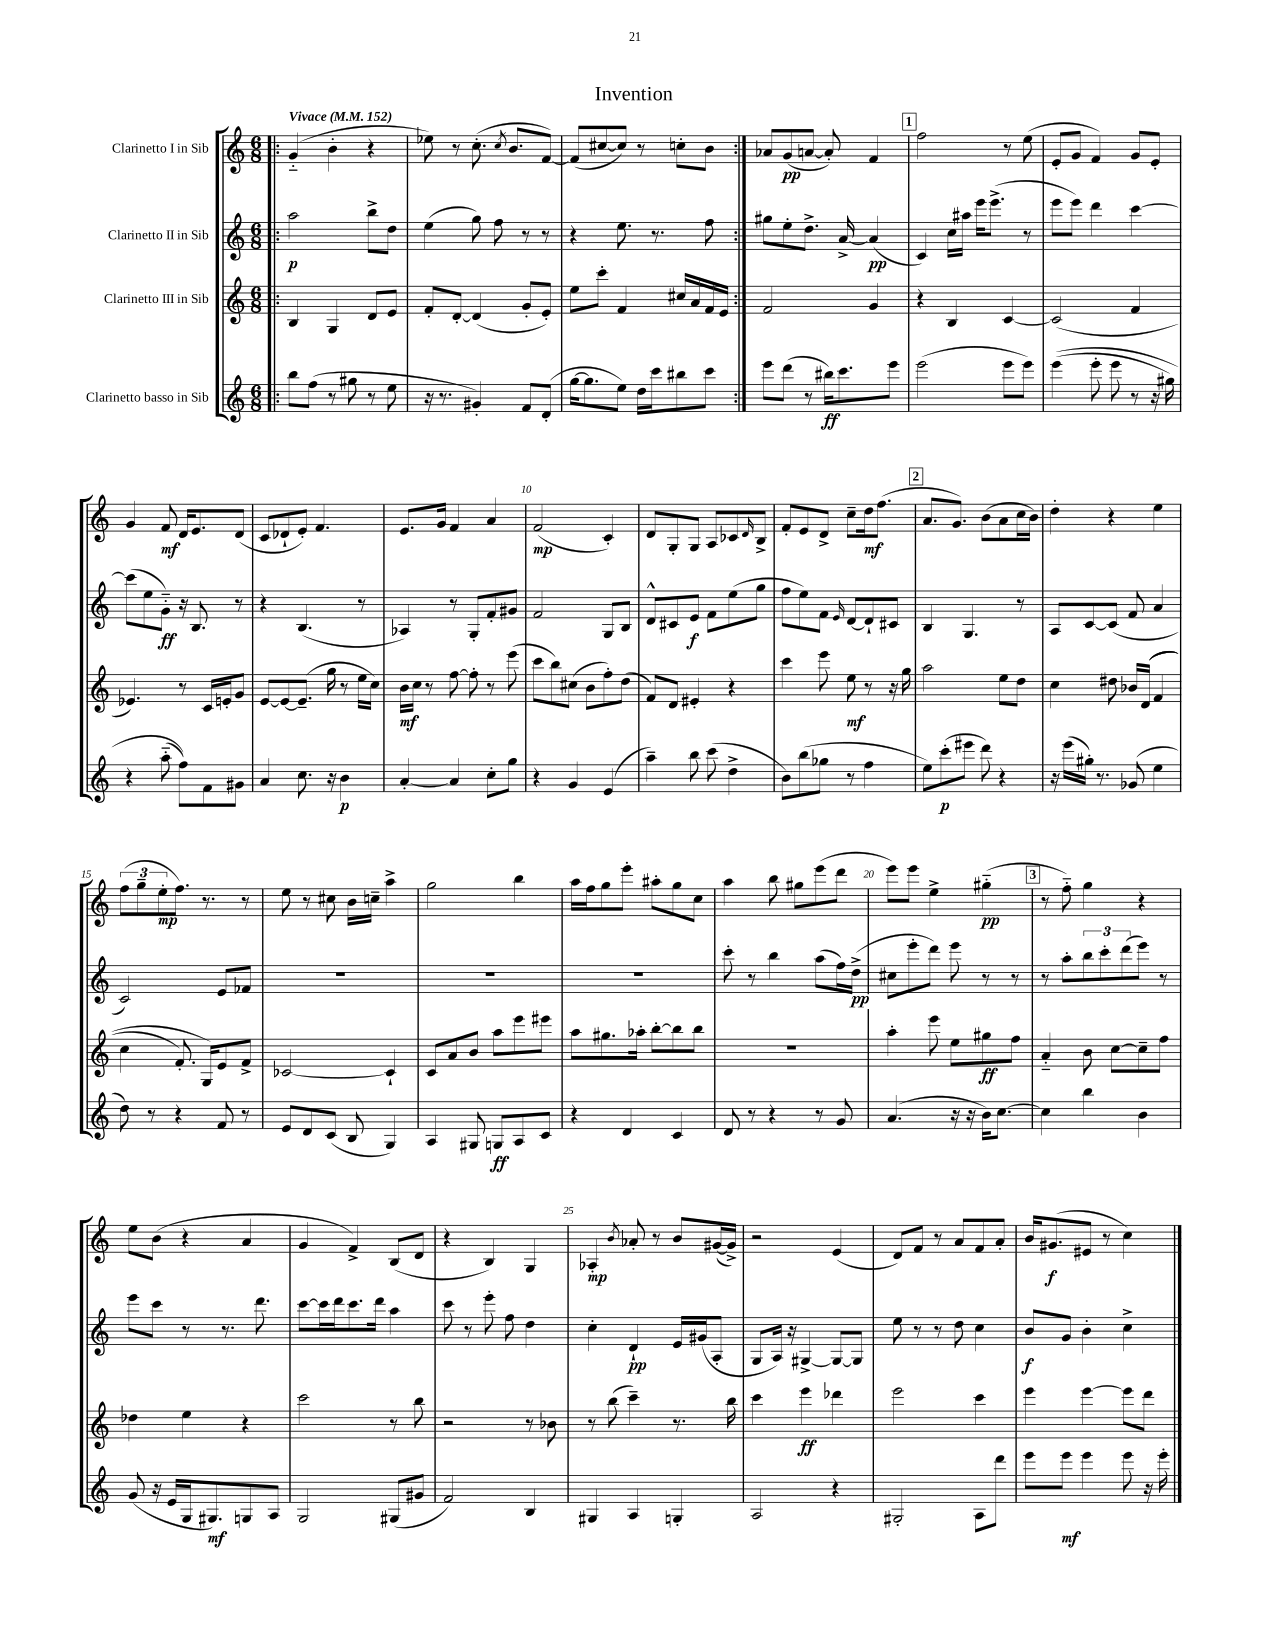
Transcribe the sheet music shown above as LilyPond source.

\header { title = "Invention" }
<<
\new StaffGroup <<
\new Staff = "s0" \with { instrumentName = "Clarinetto I in Sib" } {
    \clef treble \key c \major \numericTimeSignature \time 6/8 \tempo "Vivace" 4 = 152
    \repeat volta 2 { \bar ".|:" g'4-_( b'4-. r4 |
    ees''8) r8 c''8.-.( \acciaccatura { c''8 } b'8. f'8~) |
    f'8( cis''8~ cis''8) r8 c''8-. b'8 | }
    aes'8 g'8\pp( a'8~ a'8-.) f'4 |
    \mark \markup { \box "1" } f''2 r8 e''8( |
    e'8-. g'8 f'4) g'8 e'8-. |
    g'4 f'8\mf d'16 e'8. d'8( |
    c'8 des'8-! e'8-.) f'4. |
    e'8. g'16 f'4 a'4 |
    f'2\mp( c'4-.) |
    d'8 g8-. g8 a8 ces'8 \grace { d'16 } b8-> |
    f'8-. e'8 d'8-> c''8-- d''16\mf f''8.( |
    \mark \markup { \box "2" } a'8. g'8.) b'8( a'8 c''16 b'16) |
    d''4-. r4 e''4 |
    \tuplet 3/2 { f''8( g''8-- e''8-.\mp } f''8.) r8. r8 |
    e''8 r8 cis''8 b'16 c''16-- a''4-> |
    g''2 b''4 |
    a''16 f''16 g''8 e'''8-. ais''8-. g''8 c''8 |
    a''4 b''8 gis''8 e'''8( d'''8 |
    e'''8) e'''8 e''4-> gis''4-_\pp( |
    \mark \markup { \box "3" } r8 f''8-_) g''4 r4 |
    e''8 b'8( r4 a'4 |
    g'4 f'4->) b8( d'8 |
    r4 b4) g4 |
    aes4-.\mp \acciaccatura { b'8 } aes'8-. r8 b'8 gis'16~( gis'16->) |
    r2 e'4( |
    d'8) f'8 r8 a'8 f'8 a'8-. |
    b'16 gis'8.\f( eis'8 r8 c''4) \bar "|." |
}
\new Staff = "s1" \with { instrumentName = "Clarinetto II in Sib" } {
    \clef treble \key c \major \numericTimeSignature \time 6/8
    \repeat volta 2 { \bar ".|:" a''2\p b''8-> d''8 |
    e''4( g''8) f''8 r8 r8 |
    r4 e''8. r8. f''8 | }
    gis''8 e''8-. d''8.-> a'16~-> a'4\pp( |
    \mark \markup { \box "1" } c'4) c''16 ais''16 e'''16 e'''8.->( r8 |
    e'''8 e'''8) d'''4 c'''4~ |
    c'''8( e''8 g'8-_\ff) r16 b8. r8 |
    r4 b4.( r8 |
    aes4) r8 g8-. f'8-. gis'8 |
    f'2 g8 b8 |
    d'8-^ cis'8 e'8\f f'8 e''8( g''8 |
    f''8 e''8) f'8 \grace { e'16 } d'8~ d'8-! cis'8 |
    \mark \markup { \box "2" } b4 g4. r8 |
    a8 c'8~ c'8( f'8 a'4 |
    c'2) e'8 fes'8 |
    R2. |
    R2. |
    R2. |
    c'''8-. r8 b''4 a''8( f''16) d''16->\pp( |
    cis''8 e'''8-. d'''8) e'''8 r8 r8 |
    \mark \markup { \box "3" } r8 a''8-. \tuplet 3/2 { b''8 c'''8-. d'''8( } e'''8) r8 |
    e'''8 c'''8 r8 r8. d'''8. |
    c'''8~ c'''16 d'''16 c'''8. d'''16 a''4 |
    c'''8 r8 e'''8-. f''8 d''4 |
    c''4-. d'4-!\pp e'16 gis'16( a8-. |
    g8 a16) r16 gis4~-> gis8~ gis8 |
    e''8 r8 r8 d''8 c''4 |
    b'8\f g'8 b'4-. c''4-> \bar "|." |
}
\new Staff = "s2" \with { instrumentName = "Clarinetto III in Sib" } {
    \clef treble \key c \major \numericTimeSignature \time 6/8
    \repeat volta 2 { \bar ".|:" b4 g4 d'8 e'8 |
    f'8-. d'8~-. d'4( g'8-. e'8-.) |
    e''8 c'''8-. f'4 cis''16 a'16 f'16 e'16 | }
    f'2 g'4 |
    \mark \markup { \box "1" } r4 b4 c'4~ |
    c'2( f'4 |
    ees'4.) r8 c'16 e'16-. g'8 |
    e'8~ e'8~ e'8.--( g''16 r8 e''16 c''16) |
    b'16\mf c''16 r8 f''8~ f''8-. r8 e'''8( |
    c'''8 b''8) cis''8( b'8 f''8-.) d''8( |
    f'8) d'8 eis'4-. r4 |
    c'''4 e'''8 e''8\mf r8 r16 g''16 |
    \mark \markup { \box "2" } a''2 e''8 d''8 |
    c''4 dis''8 bes'16 d'16(\( f'4 |
    c''4 f'8.-.) g16\) e'8 f'8-> |
    ces'2~ ces'4-! |
    c'8 a'8 b'8 a''8 e'''8 eis'''8 |
    a''8 gis''8. aes''16-. b''8~-. b''8 b''8 |
    R2. |
    a''4-. e'''8 e''8 gis''8\ff f''8 |
    \mark \markup { \box "3" } a'4-_ b'8 c''8~ c''8-- f''8 |
    des''4 e''4 r4 |
    c'''2 r8 b''8 |
    r2 r8 bes'8 |
    r8 b''8( c'''4--) r8. b''16 |
    c'''4 e'''4\ff des'''4 |
    e'''2 c'''4 |
    e'''4 e'''4~ e'''8 d'''8 \bar "|." |
}
\new Staff = "s3" \with { instrumentName = "Clarinetto basso in Sib" } {
    \clef treble \key c \major \numericTimeSignature \time 6/8
    \repeat volta 2 { \bar ".|:" b''8 f''8( r8 gis''8 r8 e''8 |
    r16 r8. gis'4-.) f'8 d'8-.( |
    g''16~ g''8. e''8) d''16 c'''16 bis''8 c'''8 | }
    e'''8 d'''8( r8 bis''16\ff) c'''8. e'''8 |
    \mark \markup { \box "1" } e'''2( e'''8 e'''8) |
    e'''4(\( e'''8-. e'''8 r8 r16 gis''16) |
    r4 a''8-_( f''8)\) f'8 gis'8 |
    a'4 c''8. r16 b'4\p |
    a'4~-. a'4 c''8-. g''8 |
    r4 g'4 e'4( |
    a''4--) b''8 c'''8( d''4-> |
    b'8) b''8( ges''8 r8 f''4 |
    \mark \markup { \box "2" } e''8) c'''8-.\p( eis'''8 d'''8) r4 |
    r16 e'''16( gis''16-.) r8. ges'8( e''4 |
    d''8) r8 r4 f'8 r8 |
    e'8 d'8 c'8( b8 g4) |
    a4 gis8 g8\ff a8 c'8 |
    r4 d'4 c'4 |
    d'8 r8 r4 r8 g'8 |
    a'4.( r16 r16 b'16) c''8.~ |
    \mark \markup { \box "3" } c''4 b''4 b'4 |
    g'8( r16 e'16 g16 gis8.\mf) g8 a8 |
    g2 gis8( gis'8 |
    f'2) b4 |
    gis4 a4 g4-. |
    a2 r4 |
    gis2-. a8 d'''8 |
    e'''8 e'''8\mf e'''4 e'''8 r16 e'''16-. \bar "|." |
}
>>
>>
\layout { \context { \Score \override BarNumber.break-visibility = ##(#f #t #t) barNumberVisibility = #(every-nth-bar-number-visible 5) } }
